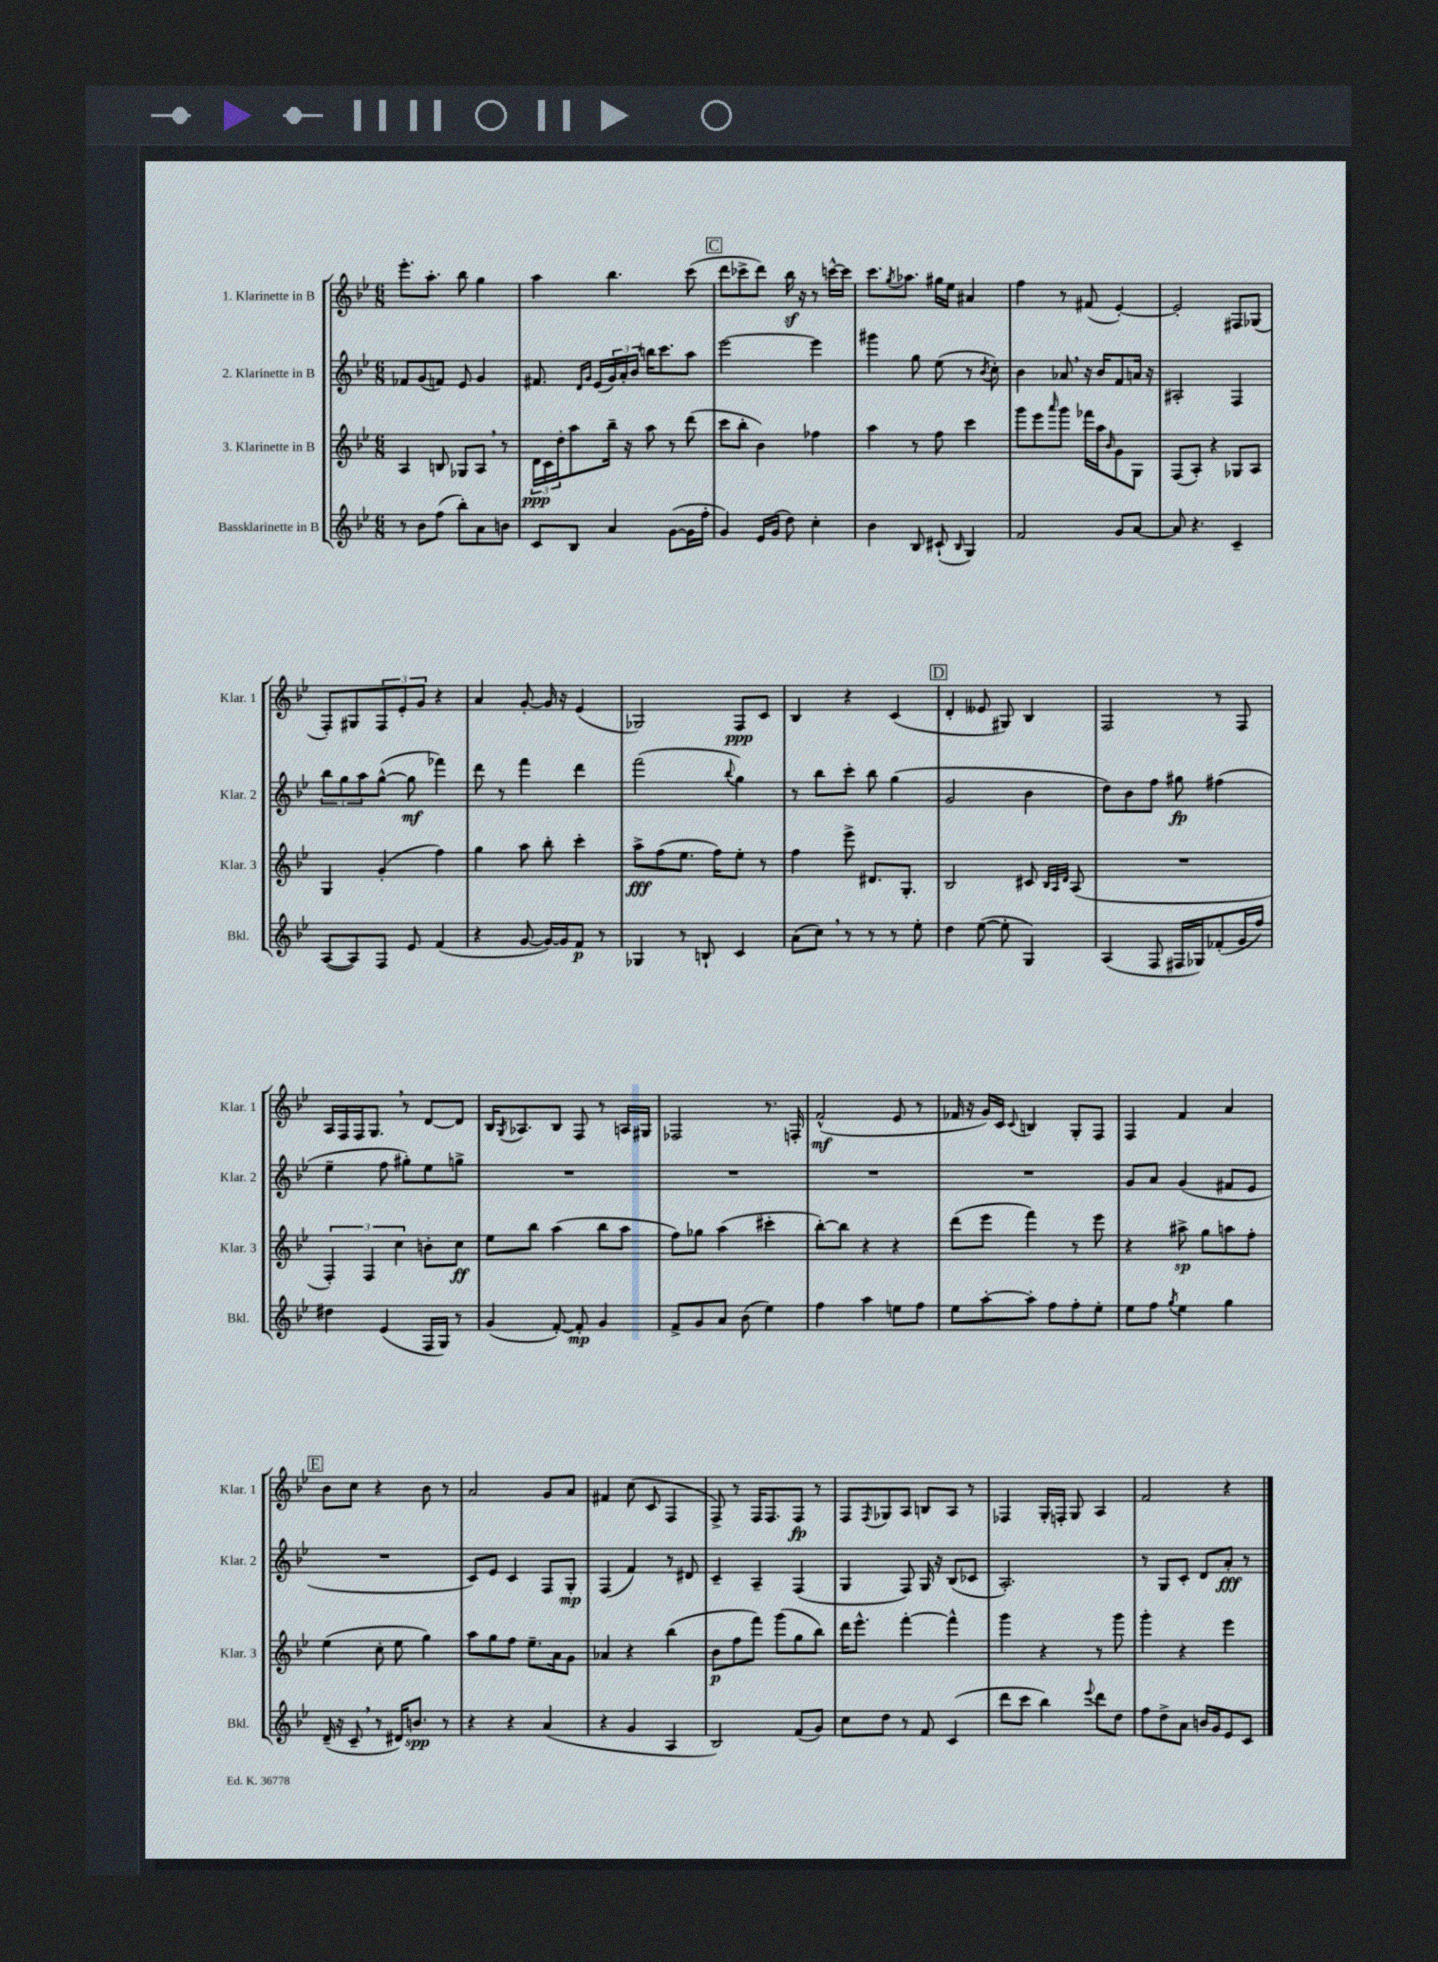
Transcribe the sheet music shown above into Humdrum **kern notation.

**kern	**kern	**kern	**kern
*staff4	*staff3	*staff2	*staff1
*clefG2	*clefG2	*clefG2	*clefG2
*k[b-e-]	*k[b-e-]	*k[b-e-]	*k[b-e-]
*M6/8	*M6/8	*M6/8	*M6/8
8r	4A	8f-	8.eee-'
8b-	.	(8g	.
.	.	.	8.aa'
(8ff	8B	8f)	.
8bb-')	8G-	8e-	8bb-
8a	8A	4g	4gg
8b	8r	.	.
=	=	=	=
8c	24d	8.f#	4aa
.	24c	.	.
.	24dd'	.	.
8B-	8aa	.	.
.	.	16qqd	.
.	.	16qqg	.
.	.	(16e-	.
4a	16bb-~	24g)	4.bb-
.	.	24a'	.
.	16r	.	.
.	.	24b-	.
.	8aa	16bb	.
.	.	8.ccc	.
([8g	8r	.	.
16g]	(8ddd	8aa	(8ccc
16ff'	.	.	.
=	=	=	=
4g)	8ccc	[2eee-	8ddd
.	8bb-'	.	8ccc-^
16e-	4b-)	.	8ddd)
(16g	.	.	.
8dd)	.	.	16bb-
.	.	.	16r
4cc'	4ff-	4eee-]	8r
.	.	.	[16ccc^^
.	.	.	16ccc]
=	=	=	=
4b-	4aa	4ggg#	8.ccc
.	.	.	8qgg
.	.	.	8.aa-
8B-	8r	8gg	.
(8c#`	8ff	(8ee-	16gg#
.	.	.	16ee-
16qqB-	.	.	.
4G)	4ccc	8r	4a#
.	.	8qb-	.
.	.	8cc')	.
=	=	=	=
2f	8ggg	4b-	4ff
.	8eee-	.	.
.	16qqaaa	.	.
.	8ggg	8a-	8r
.	16fff-	16r	(8f#
.	16aa	16b-	.
.	16qqb-	.	.
8g	8g	8f	[4e-')
[8a	8G	16a	.
.	.	16r	.
=	=	=	=
8a]	(8F	2A#'	2e-']
4.r	8A')	.	.
.	4r	.	.
4c~	8G-	4F	8F#
.	8A	.	(8G-
=	=	=	=
([8A	4G	12bb-	8F')
.	.	12gg	.
8A])	.	.	8G#
.	.	12aa	.
8F	(4g'	([8gg^^	12F
.	.	.	12e-'
8e-	.	8gg]	.
.	.	.	12g
(4f	4ff)	4fff-)	4r
=	=	=	=
4r	4gg	8ddd	4a
.	.	8r	.
[8g	8aa	4fff	[8g'
16g_)	8bb-'	.	16g]
16g]	.	.	16r
8f	4ccc'	4ddd	(4e-
8r	.	.	.
=	=	=	=
4G-	8aa^	(2fff	2G-)
.	(8ff	.	.
8r	8.ee-	.	.
8B`	.	.	.
.	16ff)	.	.
.	.	8qqbb-	.
4c	8ee-'	4gg)	8F
.	8r	.	8c
=	=	=	=
(8a	4ff	8r	4B-
8cc)	.	8bb-	.
8r	8eee-^	8ccc'	4r
8r	8.d#	8bb-	.
8r	.	(4gg	(4c
.	8.G'	.	.
8ee-'	.	.	.
=	=	=	=
4dd	2B-	2g	4d'
([8ee-	.	.	8e--
8ee-']	.	.	8G#)
4G)	8c#	4b-	4B-
.	32qqB-	.	.
.	32qqA	.	.
.	32qqd	.	.
.	(8A	.	.
=	=	=	=
(4A	2.r	8dd)	2F
.	.	8b-	.
8F	.	8ff	.
16F#	.	8gg#	.
16G-)	.	.	.
(8f-'	.	(4ff#	8r
16g	.	.	8F
16ff)	.	.	.
=	=	=	=
4dd#	6F')	4ee-~	16A
.	.	.	16F
.	.	.	16F
.	6F	.	.
.	.	.	8.G
(4e-	.	8ff	.
.	6cc	.	.
.	.	8gg#')	8r
16F	8b'	8ee-	[8d
16G)	.	.	.
8r	8cc	8gg^	8d]
=	=	=	=
(4g	8ee-	2.r	16B-
.	.	.	8qG
.	.	.	8.A-
.	8bb-	.	.
[8f')	(4aa	.	8B-
8f']	.	.	8F
4g	8bb-	.	8r
.	8aa	.	16A
.	.	.	16G#
=	=	=	=
8f^	8ff)	2.r	2F-
8g	8gg-	.	.
8a	(4aa	.	.
(8b-	.	.	.
4ee-)	4ccc#'	.	8.r
.	.	.	16F'
=	=	=	=
4ff	[8bb-')	2.r	(2f^^
.	8bb-]	.	.
4aa	4r	.	.
8ee	4r	.	8e-
8ff	.	.	8r
=	=	=	=
8ee-	(8ddd	2.r	16f-
.	.	.	16r
[8aa'	8eee-	.	16g)
.	.	.	16c
.	.	.	8qqc
8aa']	4fff)	.	4B
8ff	.	.	.
8ff'	8r	.	8G'
8ee-'	8eee-	.	8F
=	=	=	=
8ee-	4r	8g	4F
8ff	.	8a	.
8qgg	.	.	.
4ee-	8aa#^	(4g	4f
.	8gg	.	.
4gg	8aa	8f#	4a
.	8ff'	8e-	.
=	=	=	=
(16d~	(4ee-	2.r	8b-
16r	.	.	.
8c~	.	.	8cc
8r	8cc'	.	4r
16d#)	8ee-	.	.
8.b	.	.	.
.	4gg)	.	8b-
8r	.	.	8r
=	=	=	=
4r	8aa	8c)	2a
.	8gg	8e-	.
4r	8ff	4c	.
.	8.ee-~	.	.
(4a	.	8F	8g
.	16a	.	.
.	8g	8G'	8a
=	=	=	=
4r	4a-	(4F	4f#
4g	4r	4f)	(8cc
.	.	.	8c
4A	(4bb-	8r	4F
.	.	8d#	.
=	=	=	=
2B-)	8b-	4c~	8F^)
.	8ff	.	8r
.	8fff)	4A~	16F
.	.	.	8.F
.	(8ggg	.	.
(8f	8gg	(4F	8F
8g)	8bb-)	.	8r
=	=	=	=
8cc	16ddd	4G	8F
.	8.eee-^^	.	.
.	.	.	8qF
8dd	.	.	8G-
8r	[4fff'	8F)	8A
8f	.	16G	8B
.	.	16r	.
(4c	4fff^^]	(8B-	8A
.	.	8c-	8r
=	=	=	=
8ddd	4ggg	2.A')	4F-
8ccc	.	.	.
4bb-)	4r	.	16G'
.	.	.	16F'
.	.	.	8G
8qqeee-	.	.	.
8ddd	8r	.	4A
8dd	8ggg	.	.
=	=	=	=
8ff	4ggg'	8r	2f
8dd^	.	8G	.
8a	4r	8c'	.
16b	.	8d	.
16g	.	.	.
8e-	4eee-	8a'	4r
8c	.	8r	.
==	==	==	==
*-	*-	*-	*-
